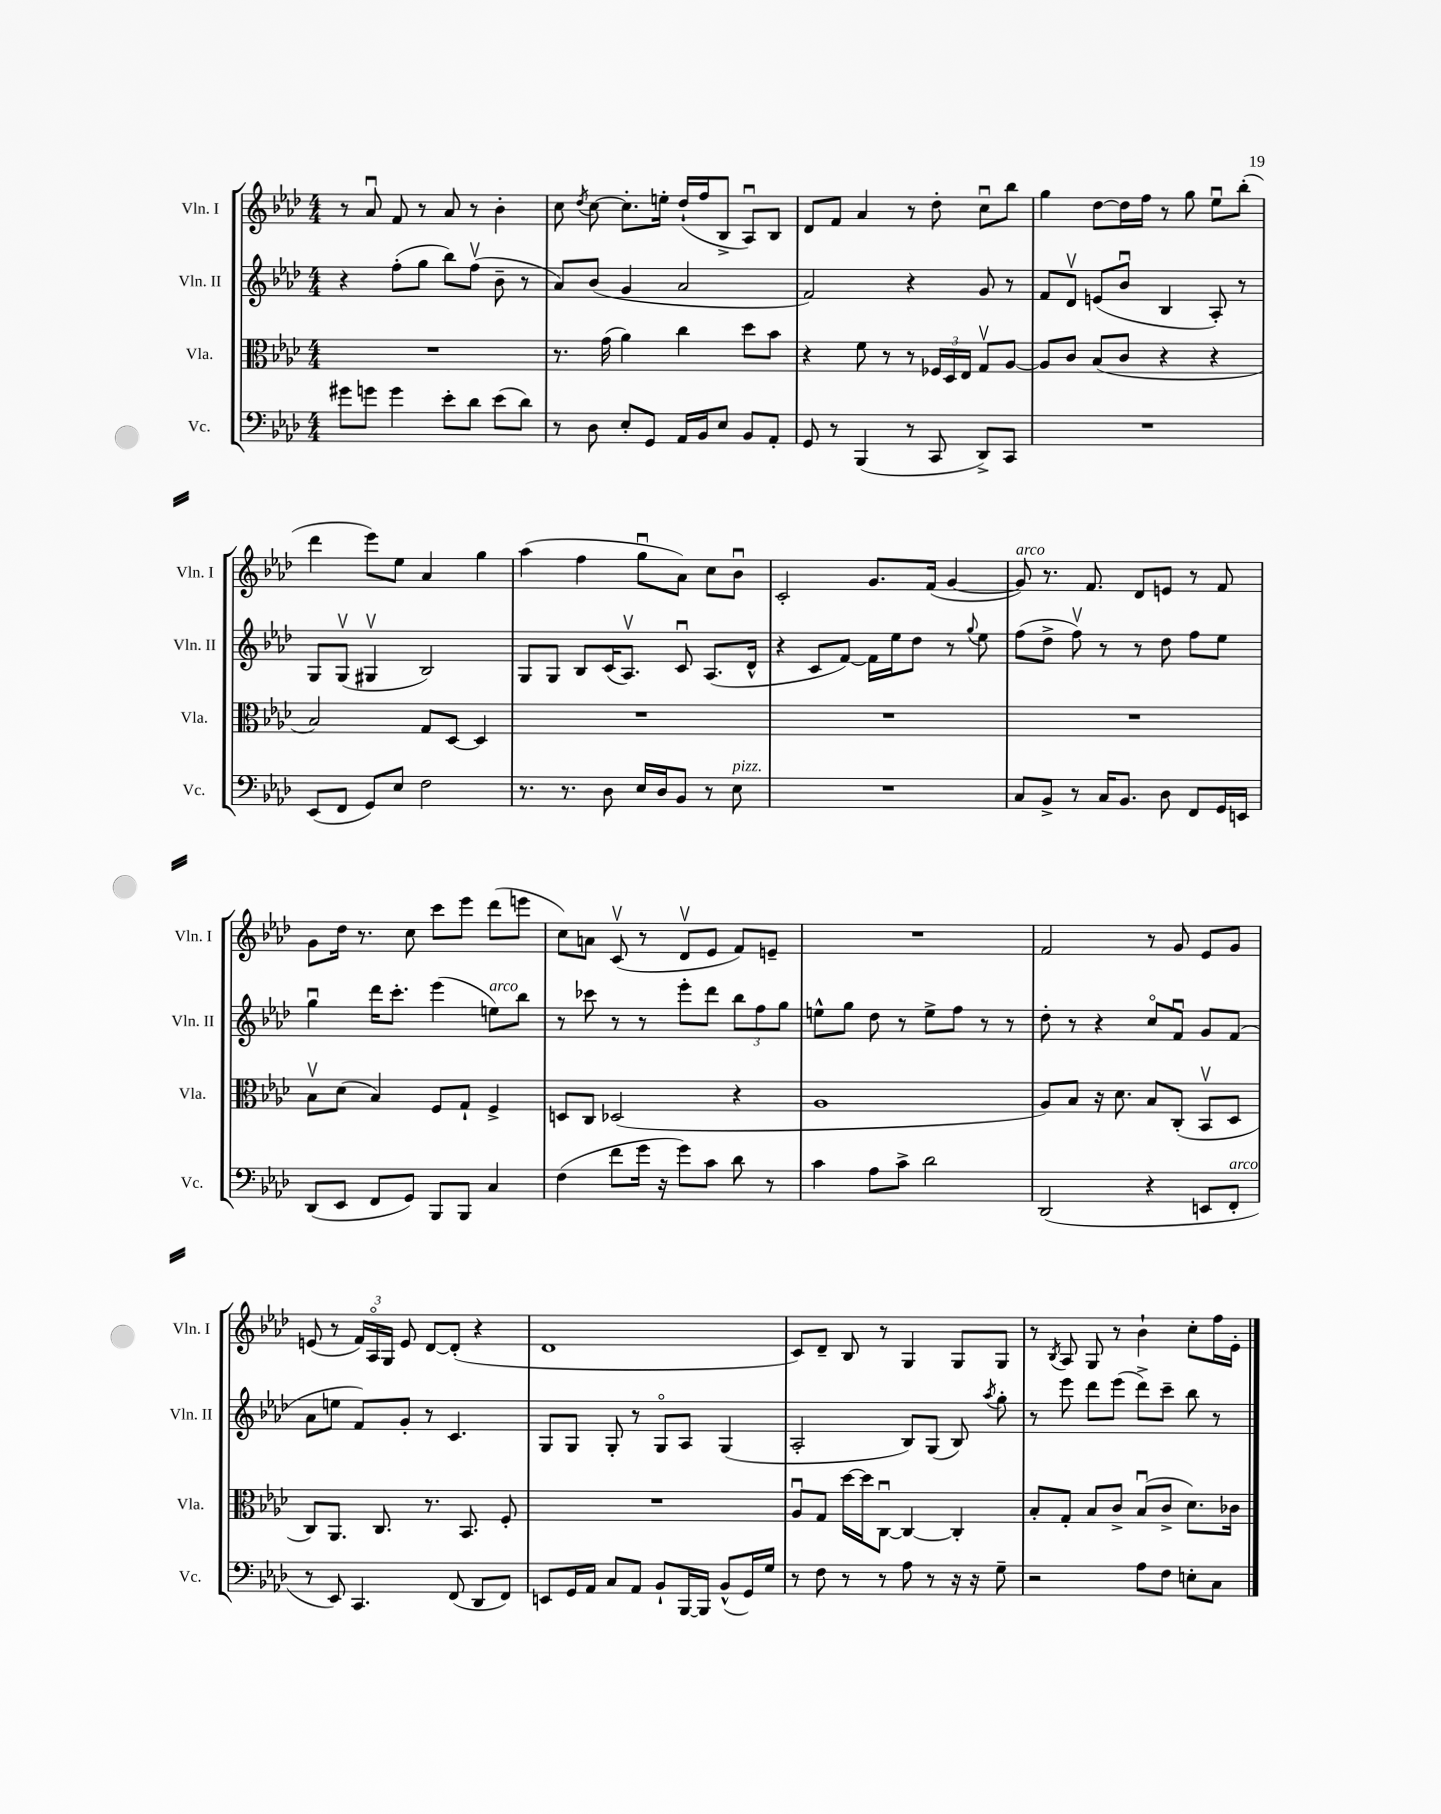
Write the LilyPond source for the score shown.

<<
\new StaffGroup <<
\new Staff = "s0" \with { instrumentName = "Vln. I" shortInstrumentName = "Vln. I" } {
    \clef treble \key aes \major \numericTimeSignature \time 4/4
    \autoBeamOff r8 aes'8\downbow f'8 r8 aes'8 r8 bes'4-. |
    c''8 \acciaccatura { des''8 } c''8~ c''8.[-. e''16]-. des''16[-!( f''16 bes8]-> aes8[\downbow) bes8] |
    des'8[ f'8] aes'4 r8 des''8-. c''8[\downbow bes''8] |
    g''4 des''8[~ des''16 f''16] r8 g''8 ees''8[\downbow bes''8]-.( |
    des'''4 ees'''8[) ees''8] aes'4 g''4 |
    aes''4( f''4 g''8[\downbow aes'8]) c''8[ bes'8]\downbow |
    c'2-. g'8.[ f'16]( g'4~ |
    g'8^\markup { \italic "arco" }) r8. f'8. des'8[ e'8] r8 f'8 |
    g'8[ des''16] r8. c''8 c'''8[ ees'''8] des'''8[( e'''8] |
    c''8[) a'8] c'8\upbow( r8 des'8[\upbow ees'8] f'8[) e'8]-- |
    R1 |
    f'2 r8 g'8 ees'8[ g'8] |
    e'8( r8 \tuplet 3/2 { f'16[) aes16\flageolet g16] } e'8 des'8[~ des'8]-.( r4 |
    des'1 |
    c'8[) des'8]-- bes8 r8 g4 g8[ g8] |
    r8 \acciaccatura { bes8 } aes8 g8 r8 bes'4-! c''8[-. f''16 ees'16]-. \bar "|." |
}
\new Staff = "s1" \with { instrumentName = "Vln. II" shortInstrumentName = "Vln. II" } {
    \clef treble \key aes \major \numericTimeSignature \time 4/4
    \autoBeamOff r4 f''8[-.( g''8] bes''8[) f''8]\upbow( bes'8-- r8 |
    aes'8[) bes'8]( g'4 aes'2 |
    f'2) r4 g'8 r8 |
    f'8[ des'8]\upbow e'8[( bes'8]\downbow bes4 aes8-.) r8 |
    g8[ g8]\upbow( gis4\upbow bes2) |
    g8[ g8] bes8[ c'16( aes8.]\upbow) c'8\downbow aes8.[( des'16]-^ |
    r4 c'8[ f'8]~) f'16[ ees''16 des''8] r8 \appoggiatura { g''8 } ees''8 |
    f''8[( des''8]-> f''8\upbow) r8 r8 des''8 f''8[ ees''8] |
    g''4\downbow des'''16[ c'''8.]-. ees'''4( e''8[^\markup { \italic "arco" }) bes''8] |
    r8 ces'''8 r8 r8 ees'''8[-. des'''8] \tuplet 3/2 { bes''8[ f''8 g''8] } |
    e''8[-^ g''8] des''8 r8 e''8[-> f''8] r8 r8 |
    des''8-. r8 r4 c''8[\flageolet f'8]\downbow g'8[ f'8]( |
    aes'8[ e''8] f'8[) g'8]-. r8 c'4. |
    g8[ g8] g8-. r8 g8[\flageolet aes8] g4( |
    aes2-. bes8[) g8]( bes8) \acciaccatura { aes''8 } g''8-. |
    r8 ees'''8 des'''8[ ees'''8]( des'''8[->) c'''8]-- bes''8 r8 \bar "|." |
}
\new Staff = "s2" \with { instrumentName = "Vla." shortInstrumentName = "Vla." } {
    \clef alto \key aes \major \numericTimeSignature \time 4/4
    \autoBeamOff R1 |
    r8. g'16( aes'4) c''4 des''8[ bes'8] |
    r4 f'8 r8 r8 \tuplet 3/2 { fes16[ des16 ees16] } g8[\upbow aes8]~ |
    aes8[ c'8] bes8[( c'8] r4 r4 |
    bes2) g8[ des8]~ des4 |
    R1 |
    R1 |
    R1 |
    bes8[\upbow des'8]( bes4) f8[ g8]-! f4-> |
    d8[ c8] des2( r4 |
    aes1 |
    aes8[) bes8] r16 des'8. bes8[ c8]-.( bes,8[\upbow des8] |
    c8[) aes,8.] c8. r8. bes,8. f8-. |
    R1 |
    aes8[\downbow g8] des''16[~ des''16 c8]~\downbow c4~ c4-. |
    bes8[-. g8]-. bes8[ c'8]-> bes8[\downbow( c'8]-> des'8.[) ces'16] \bar "|." |
}
\new Staff = "s3" \with { instrumentName = "Vc." shortInstrumentName = "Vc." } {
    \clef bass \key aes \major \numericTimeSignature \time 4/4
    \autoBeamOff gis'8[ g'8] g'4 ees'8[-. des'8] ees'8[( des'8]) |
    r8 des8 ees8[-. g,8] aes,16[ bes,16 ees8] bes,8[ aes,8]-. |
    g,8 r8 bes,,4( r8 c,8 des,8[->) c,8] |
    R1 |
    ees,8[( f,8] g,8[) ees8] f2 |
    r8. r8. des8 ees16[ des16 bes,8] r8 ees8^\markup { \italic "pizz." } |
    R1 |
    c8[ bes,8]-> r8 c16[ bes,8.] des8 f,8[ g,16 e,16] |
    des,8[( ees,8] f,8[ g,8]) bes,,8[ bes,,8] c4 |
    f4( f'8[ g'16] r16 g'8[) c'8] des'8 r8 |
    c'4 aes8[ c'8]-> des'2 |
    des,2( r4 e,8[ f,8]-.^\markup { \italic "arco" } |
    r8 ees,8) c,4. f,8( des,8[ f,8]) |
    e,8[ g,16 aes,16] c8[ aes,8] bes,8[-! bes,,16~ bes,,16] bes,8[-^( g,16) g16] |
    r8 f8 r8 r8 aes8 r8 r16 r16 g8-- |
    r2 aes8[ f8] e8[-. c8] \bar "|." |
}
>>
>>
\layout { \context { \Score \remove "Bar_number_engraver" } }
